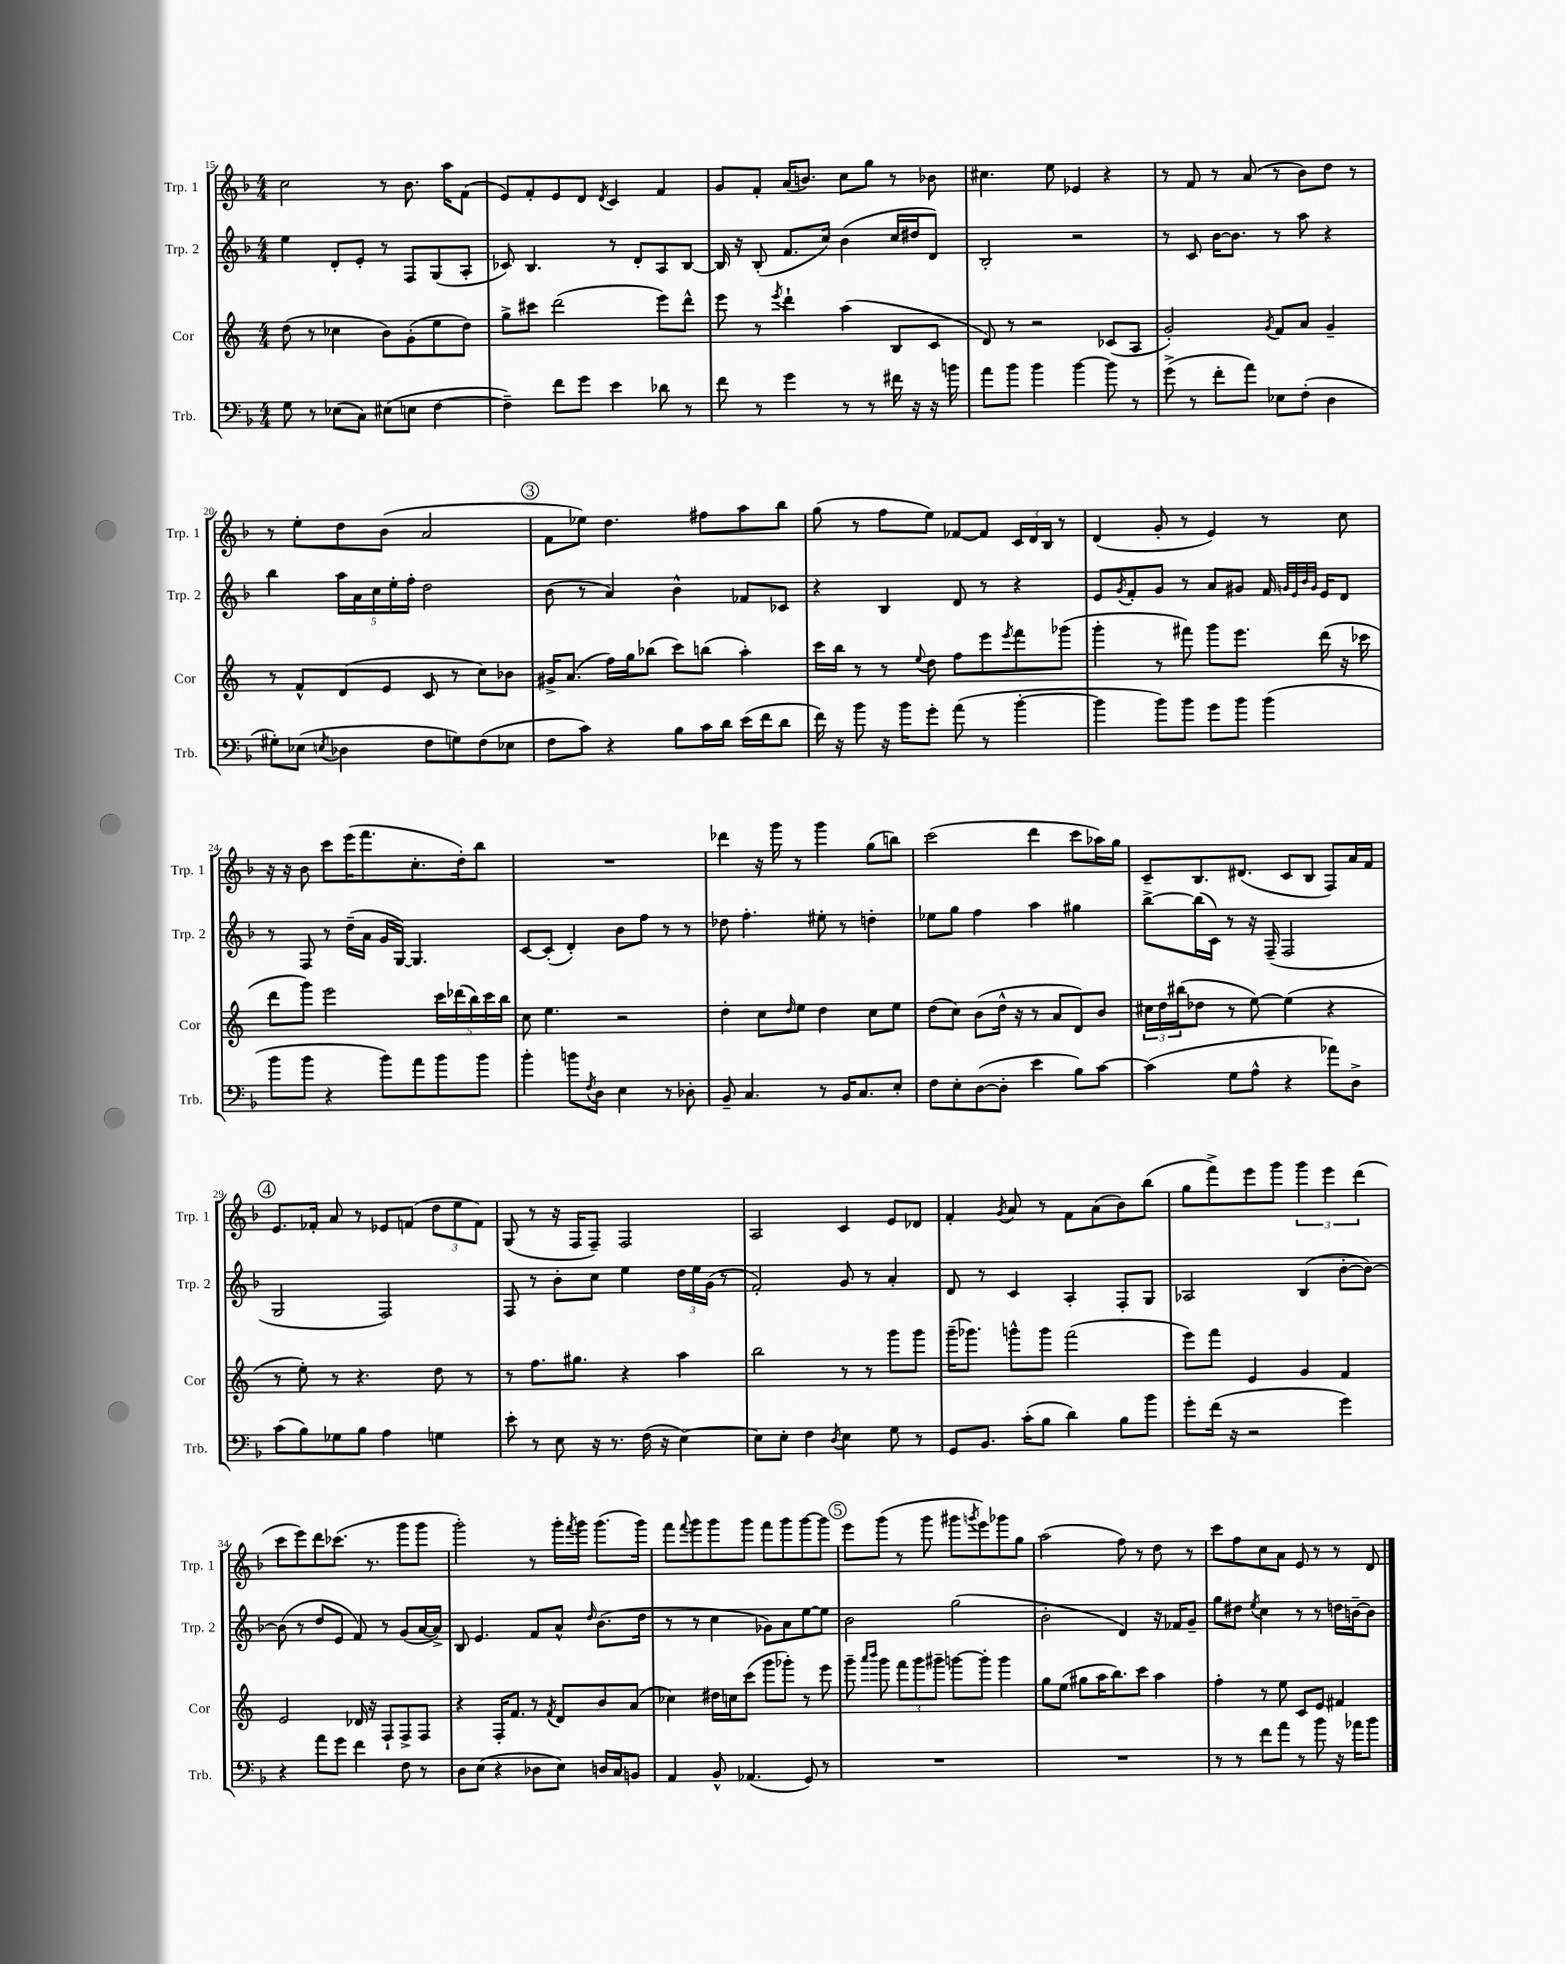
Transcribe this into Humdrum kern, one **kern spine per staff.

**kern	**kern	**kern	**kern
*staff4	*staff3	*staff2	*staff1
*clefF4	*clefG2	*clefG2	*clefG2
*k[b-]	*k[]	*k[b-]	*k[b-]
*M4/4	*M4/4	*M4/4	*M4/4
8G	(8dd	4ee	2cc
8r	8r	.	.
(8E-	4cc-	8d'	.
8C)	.	8e'	.
(8E#	8b)	8r	8r
8E	(8g'	8F	8.b-
[4F	8ee	(8G	.
.	.	.	16aa
.	8dd)	8A'	(8f
=	=	=	=
4F~])	8gg^	8c-)	8e)
.	8ccc#	4.B-	8f'
8f	(2ddd	.	8e
8g	.	.	8d
.	.	.	8qd
4e	.	8r	4c
.	.	8d'	.
8d-	8eee)	8A	4f
8r	8ddd^^	[8B-	.
=	=	=	=
8f	8eee	16B-]	8g
.	.	16r	.
8r	8r	(8B-'	8f'
.	8qeee	.	.
4g	4ddd`	8.f	(16a
.	.	.	8.b)
.	.	16cc)	.
8r	(4aa	(4b-	8cc
8r	.	.	8gg
16f#	8B	16cc	8r
16r	.	16dd#	.
16r	8c	8d)	8b-
16b	.	.	.
=	=	=	=
8a	8d)	2B-'	4.cc#
8b-	8r	.	.
4b-	2r	.	.
.	.	.	8ee
[4b-	.	2r	4e-
8b-]	(8c-	.	4r
8r	8A	.	.
=	=	=	=
(8g^	2g')	8r	8r
8r	.	8c	8f
8f'	.	[16b-	8r
.	.	8.b-]	.
8a)	.	.	(8a
.	8qg	.	.
8E-	8f	8r	8r
(8F'	8a	8aa	8b-)
4D	4g~	4r	8dd
.	.	.	8r
=	=	=	=
8G#')	8r	4bb-	8r
(8E-	8f^^	.	8ee'
8qE	.	.	.
4D-	(8d	20aa	8dd
.	.	20a	.
.	.	20cc	.
.	8e	.	(8b-
.	.	20ee'	.
.	.	20ff'	.
8F	8c	2dd	2a
8G)	8r	.	.
(8F	8cc)	.	.
8E-	8b-	.	.
=	=	=	=
8F	16g#^	(8b-	8f
.	(8.a	.	.
8c)	.	8r	8ee-)
4r	16ff)	4a)	4.dd
.	16gg	.	.
.	(8bb-	.	.
8B-	8ccc)	4b-^^	.
16c	(8bb	.	8ff#
16d	.	.	.
(16e	4aa')	8f-	8aa
16f	.	.	.
8d	.	8c-	8bb-
=	=	=	=
16f)	16ccc	4r	(8gg
16r	16bb	.	.
8b-	8r	.	8r
16r	8r	4B-	8ff
16b-	.	.	.
.	8qqee	.	.
8g'	8dd	.	8ee)
(8a	8ff	8d	[8f-
8r	8eee	8r	8f-]
.	8qeee	.	.
[4b-'	8fff	4r	24c
.	.	.	24d
.	.	.	24B-
.	(8ggg-	.	8r
=	=	=	=
4b-]	4ggg'	8e	(4d
.	.	8qg	.
.	.	8f'	.
8b-)	8r	8g	8g'
8b-	8fff#)	8r	8r
8g	8ggg	8a	4e)
8b-	8.eee	8g#	.
(4b-	.	16f	8r
.	.	32qqg	.
.	.	32qqe	.
.	.	32qqb-	.
.	.	32qqg	.
.	(16ddd	16e	.
.	16r	8d	8cc
.	16ccc-	.	.
=	=	=	=
8b-	8ddd	8r	16r
.	.	.	16r
8b-	8ggg)	8F	8b-
4r	2eee	8r	8ccc
.	.	(16dd~	(16eee
.	.	16a	8.fff
8b-)	.	16g	.
.	.	[16G)	.
8a	.	4.G]	8.cc'
8b-	20ccc	.	.
.	(20ddd-	.	.
.	.	.	16dd')
.	20bb)	.	.
8b-	.	.	8bb-
.	20ccc	.	.
.	20bb	.	.
=	=	=	=
4b-'	8cc	[8c	1r
.	4.ee	(8c']	.
8b	.	4d')	.
8qF	.	.	.
8D	.	.	.
4E	2r	8b-	.
.	.	8ff	.
8r	.	8r	.
8D-'	.	8r	.
=	=	=	=
8BB-~	4dd'	8dd-	4ddd-
4.C	.	4.ff'	.
.	8cc	.	16r
.	.	.	16ggg
.	16qqdd	.	.
.	8ee	.	8r
8r	4dd	8ee#'	4ggg
16BB-	.	8r	.
8.C	.	.	.
.	8cc	4dd'	(8gg
8E'	8ee	.	8bb)
=	=	=	=
8F	(8dd	8ee-	(2ccc
8E'	8cc)	8gg	.
([8D	(8b	4ff	.
8D']	16dd^^	.	.
.	16r	.	.
4e	8r	4aa	4ddd
.	8a	.	.
8B-)	8d)	4gg#	8ccc
[8c	8b	.	16aa-)
.	.	.	16gg
=	=	=	=
(4c]	24cc#	[8bb-^	8c~
.	24dd	.	.
.	(24bb#	.	.
.	8dd-	(16bb-]	8.B-
.	.	16c)	.
8G	8r	8r	.
.	.	.	(8.d#
8A^^	[8ee)	16r	.
.	.	(16F~	.
4r	(4ee]	2F	8c
.	.	.	8B-
8a-)	4r	.	8F)
8D^	.	.	16a
.	.	.	16f
=	=	=	=
(8c	8r	2G	8.e
8B-)	8ee')	.	.
.	.	.	16f-'
8G-	8r	.	8a
8B-	4.r	.	8r
4A	.	2F)	8e-
.	.	.	(8f
4G	8dd	.	12dd
.	.	.	12ee
.	8r	.	.
.	.	.	12f)
=	=	=	=
8e'	8r	8F	(8G
8r	8.ff	8r	8r
8E	.	8b-'	16r
.	8.gg#	.	16F
16r	.	8cc	8F~)
8.r	.	.	.
.	4r	4ee	2F
(16F	.	.	.
16r	.	.	.
[4E)	4aa	24dd	.
.	.	24ee	.
.	.	(24g	.
.	.	8r	.
=	=	=	=
8E]	2bb	2f')	2A
8E'	.	.	.
4F	.	.	.
8qD	.	.	.
4E	8r	8g	4c
.	8r	8r	.
8G	8ggg	4a'	8e
8r	8ggg	.	8d-
=	=	=	=
8GG	(16ggg~	8d	4f'
.	8.ggg-)	.	.
8.BB-	.	8r	.
.	.	.	8qg
.	8ggg^^	4c	8a
(16c'	.	.	.
8B-	8ggg	.	8r
4d)	(2fff	4A'	8f
.	.	.	(8a
8B-	.	8F'	8b-)
8b-	.	8G	(8bb-
=	=	=	=
8g'	8eee)	2A-	8gg
(16f	8fff	.	8fff^)
16r	.	.	.
2r	4e	.	8eee
.	.	.	8ggg
.	4g	(4B-	6ggg
.	.	.	6eee
4g)	4f	[8b-'	.
.	.	.	(6ddd
.	.	8b-_)	.
=	=	=	=
4r	2e	(8b-]	8ccc
.	.	8r	8eee)
8a	.	8dd	8ddd
8g	.	8e	(8.ccc-
4f	16d-	8f)	.
.	16r	.	8.r
.	8F`	8r	.
8F	8F^	(8g	8ggg
8r	8F	[16a	8ggg
.	.	16a^])	.
=	=	=	=
8D	4r	8B-	2ggg')
(8E	.	4.e	.
4r	16F'	.	.
.	8.f	.	.
8D-	8r	8f	8r
.	8qf	.	.
8E)	8d	8a^^	16ggg'
.	.	.	8qfff
.	.	.	16ggg
.	.	16qqdd	.
16D	8b	(8.b-	(8.ggg
16C	.	.	.
8BB	(8a	.	.
.	.	16dd	16ggg)
=	=	=	=
4AA	4cc-)	8r	8fff
.	.	.	8qqfff
.	.	8r	8ggg
8BB-^^	16dd#	4cc	8ggg
.	16cc	.	.
(4.AA-	(8ccc	.	8ggg
.	8ggg	8g-)	8fff
.	8ggg-')	8a	8ggg
8GG)	8r	[8ee	[8ggg
8r	8eee	8ee]	8ggg]
=	=	=	=
1r	8ggg~	2b-	8eee
.	16qqaaa	.	.
.	16qqbbb	.	.
.	8ggg	.	(8ggg
.	12fff	.	8r
.	12ggg	.	.
.	.	.	8ggg
.	12ggg#~	.	.
.	[8ggg	(2gg	8ggg#
.	.	.	8qggg
.	8ggg']	.	8eee)
.	4ggg	.	8ggg-
.	.	.	8gg
=	=	=	=
1r	8gg	2b-'	(2aa
.	(8ee	.	.
.	8gg#	.	.
.	16aa	.	.
.	8.bb)	.	.
.	.	4d)	8ff)
.	8ccc	.	8r
.	4aa	16r	8dd
.	.	16f-	.
.	.	8g~	8r
=	=	=	=
8r	4ff'	8gg	8ccc
8r	.	8dd#	8ff
.	.	8qee	.
8f	8r	4cc	8cc
8a	8ee	.	8a
8r	8c	8r	8e
8b-	8e	8r	8r
16r	4f#	16dd	8r
16a-	.	[16b~	.
8b-	.	8b]	8d
==	==	==	==
*-	*-	*-	*-
